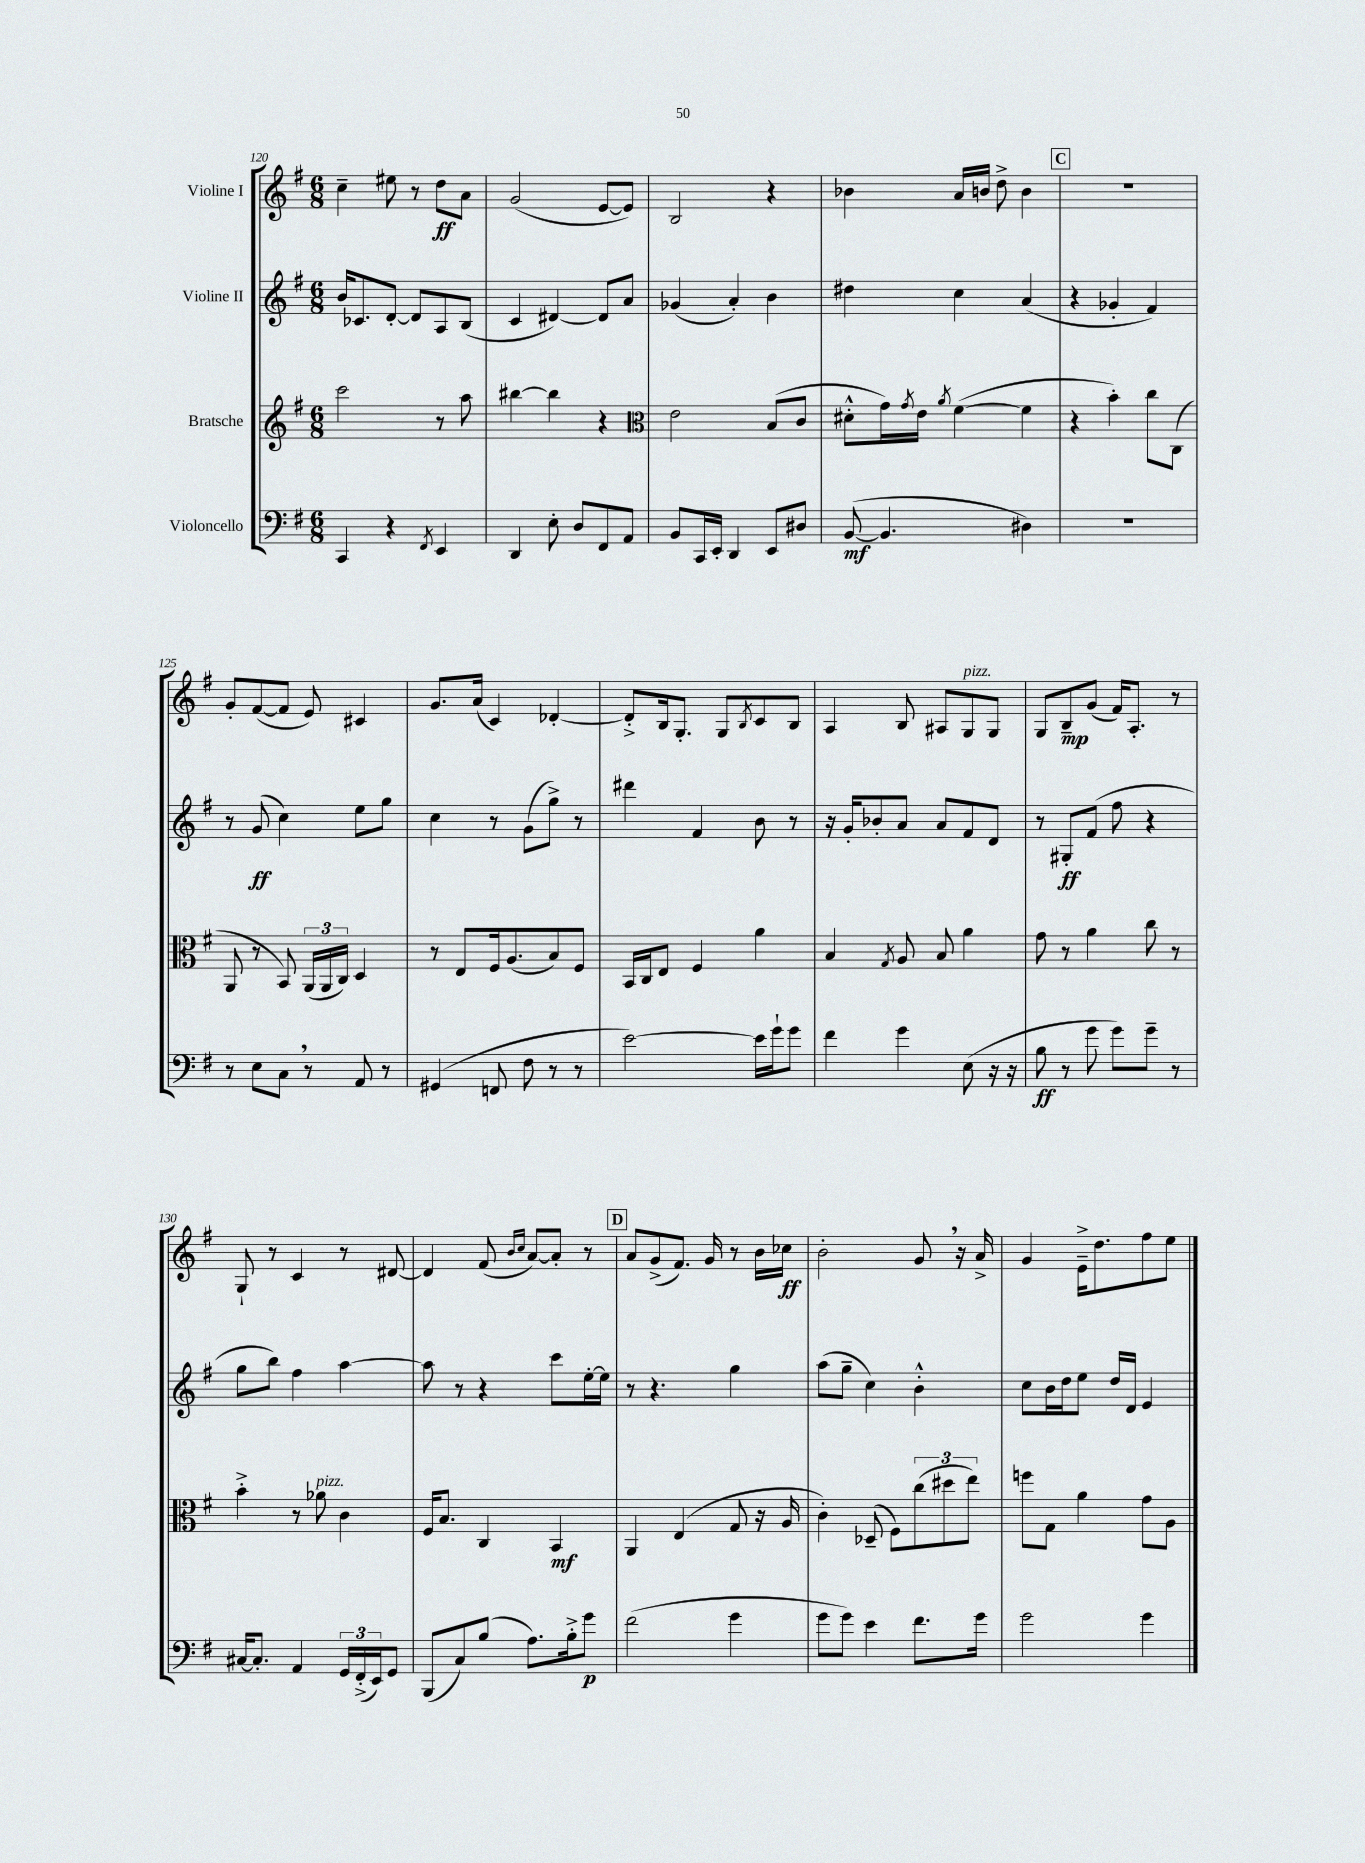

**kern	**kern	**kern	**kern
*staff4	*staff3	*staff2	*staff1
*clefF4	*clefG2	*clefG2	*clefG2
*k[f#]	*k[f#]	*k[f#]	*k[f#]
*M6/8	*M6/8	*M6/8	*M6/8
4CC/	2ccc\	16b/LK	4cc~\
.	.	8.c-/	.
4r	.	[8d'/J	8ee#\
.	.	8d/]L	8r
8qFF#/	.	.	.
4EE/	8r	8A/	8dd\L
.	8aa\	(8B/J	8a\J
=	=	=	=
4DD/	[4bb#\	4c/	(2g/
8E'\	4bb#\]	[4d#/)	.
8D/L	.	.	.
8FF#/	4r	8d#/]L	[8e/L
8AA/J	.	8a/J	8e/]J)
=	=	=	=
*	*clefC3	*	*
8BB/L	2e\	(4g-/	2B/
16CC/L	.	.	.
16EE'/JJ	.	.	.
4DD/	.	4a'/)	.
8EE/L	(8B/L	4b\	4r
8D#/J	8c/J	.	.
=	=	=	=
([8BB/	8d#'^^\L	4dd#\	4b-\
4.BB/]	16g\L)	.	.
.	8qg/	.	.
.	16e\JJ	.	.
.	8qa/	.	.
.	([4f#\	4cc\	16a/LL
.	.	.	16b/JJ
.	.	.	8dd^\
4D#\)	4f#\]	(4a/	4b\
=	=	=	=
2.r	4r	4r	2.r
.	4b'\)	4g-'/	.
.	8cc\L	4f#/)	.
.	(8C\J	.	.
=	=	=	=
8r	8AA/	8r	8g'/L
8E\L	8r	(8g/	([8f#/
8C\J	8BB/)	4cc\)	8f#/]J
8r	(24AA/LL	.	8e/)
.	24AA/	.	.
.	24C/JJ)	.	.
8AA/	4D/	8ee\L	4c#/
8r	.	8gg\J	.
=	=	=	=
(4GG#/	8r	4cc\	8.g/L
.	8E/L	.	.
.	.	.	(16a/Jk
8FF/	16F#/k	8r	4c/)
.	(8.A/	.	.
8F#\	.	(8g\L	.
8r	8B/)	8gg^\J)	[4d-'/
8r	8F#/J	8r	.
=	=	=	=
[2e\)	16BB/LL	4ddd#\	8d-'^/]L
.	16C/J	.	.
.	8E/J	.	16B/k
.	.	.	8.G'/J
.	4F#/	4f#/	.
.	.	.	8G/L
.	.	.	8qB/
16e\]LL	4a\	8b\	8c/
16g`\J	.	.	.
8g\J	.	8r	8B/J
=	=	=	=
4f#\	4B/	16r	4A/
.	.	16g'/LK	.
.	.	8b-'/	.
.	8qG/	.	.
4g\	8A/	8a/J	8B/
.	8B/	8a/L	8A#/L
(8E\	4a\	8f#/	8G/
16r	.	8d/J	8G/J
16r	.	.	.
=	=	=	=
8B\	8g\	8r	8G/L
8r	8r	8G#'/L	8B~/
8g\	4a\	(8f#/J	(8g/J
8g\L)	.	8ff#\	16f#/LK)
.	.	.	8.A'/J
8g~\J	8cc\	4r	.
8r	8r	.	8r
=	=	=	=
[16C#/LK	4b'^\	8gg\L	8G`/
8.C#'/]J	.	.	.
.	.	8bb\J)	8r
4AA/	8r	4ff#\	4c/
.	8a-\	.	.
24GG/LL	4c\	[4aa\	8r
(24FF#'^/	.	.	.
24EE/J)	.	.	.
8GG/J	.	.	[8d#/
=	=	=	=
(8BBB/L	16F#/LK	8aa\]	4d#/]
.	8.B/J	.	.
8C/)	.	8r	.
(8B/J	4C/	4r	(8f#/
.	.	.	16qqb/LL
.	.	.	16qqcc/JJ
8.A\L)	.	.	[8a/L)
.	4BB/	8ccc\L	8a'/]J
16B'^\k	.	.	.
8g\J	.	[16ee'\L	8r
.	.	16ee\]JJ	.
=	=	=	=
(2f#\	4AA/	8r	8a/L
.	.	4.r	(8g^/
.	(4E/	.	8.f#/J)
.	.	.	16g/
4g\	8G/	4gg\	8r
.	16r	.	16b\LL
.	16A/	.	16cc-\JJ
=	=	=	=
8g\L	4c'\)	(8aa\L	2b'\
8g\J)	.	8gg~\J	.
4e\	(8D-~/	4cc\)	.
.	8F#\L)	.	.
8.f#\L	(12cc\	4b'^^\	8g/
.	12dd#\	.	.
.	.	.	16r
.	12ee\J)	.	.
16g\Jk	.	.	16a^/
=	=	=	=
2g\	8ff\L	8cc\L	4g/
.	8G\J	16b\L	.
.	.	16dd\J	.
.	4a\	8ee\J	16e~^\LK
.	.	.	8.dd\
.	.	16dd/LL	.
.	.	16d/JJ	.
4g\	8g\L	4e/	8ff#\
.	8A\J	.	8ee\J
==	==	==	==
*-	*-	*-	*-
